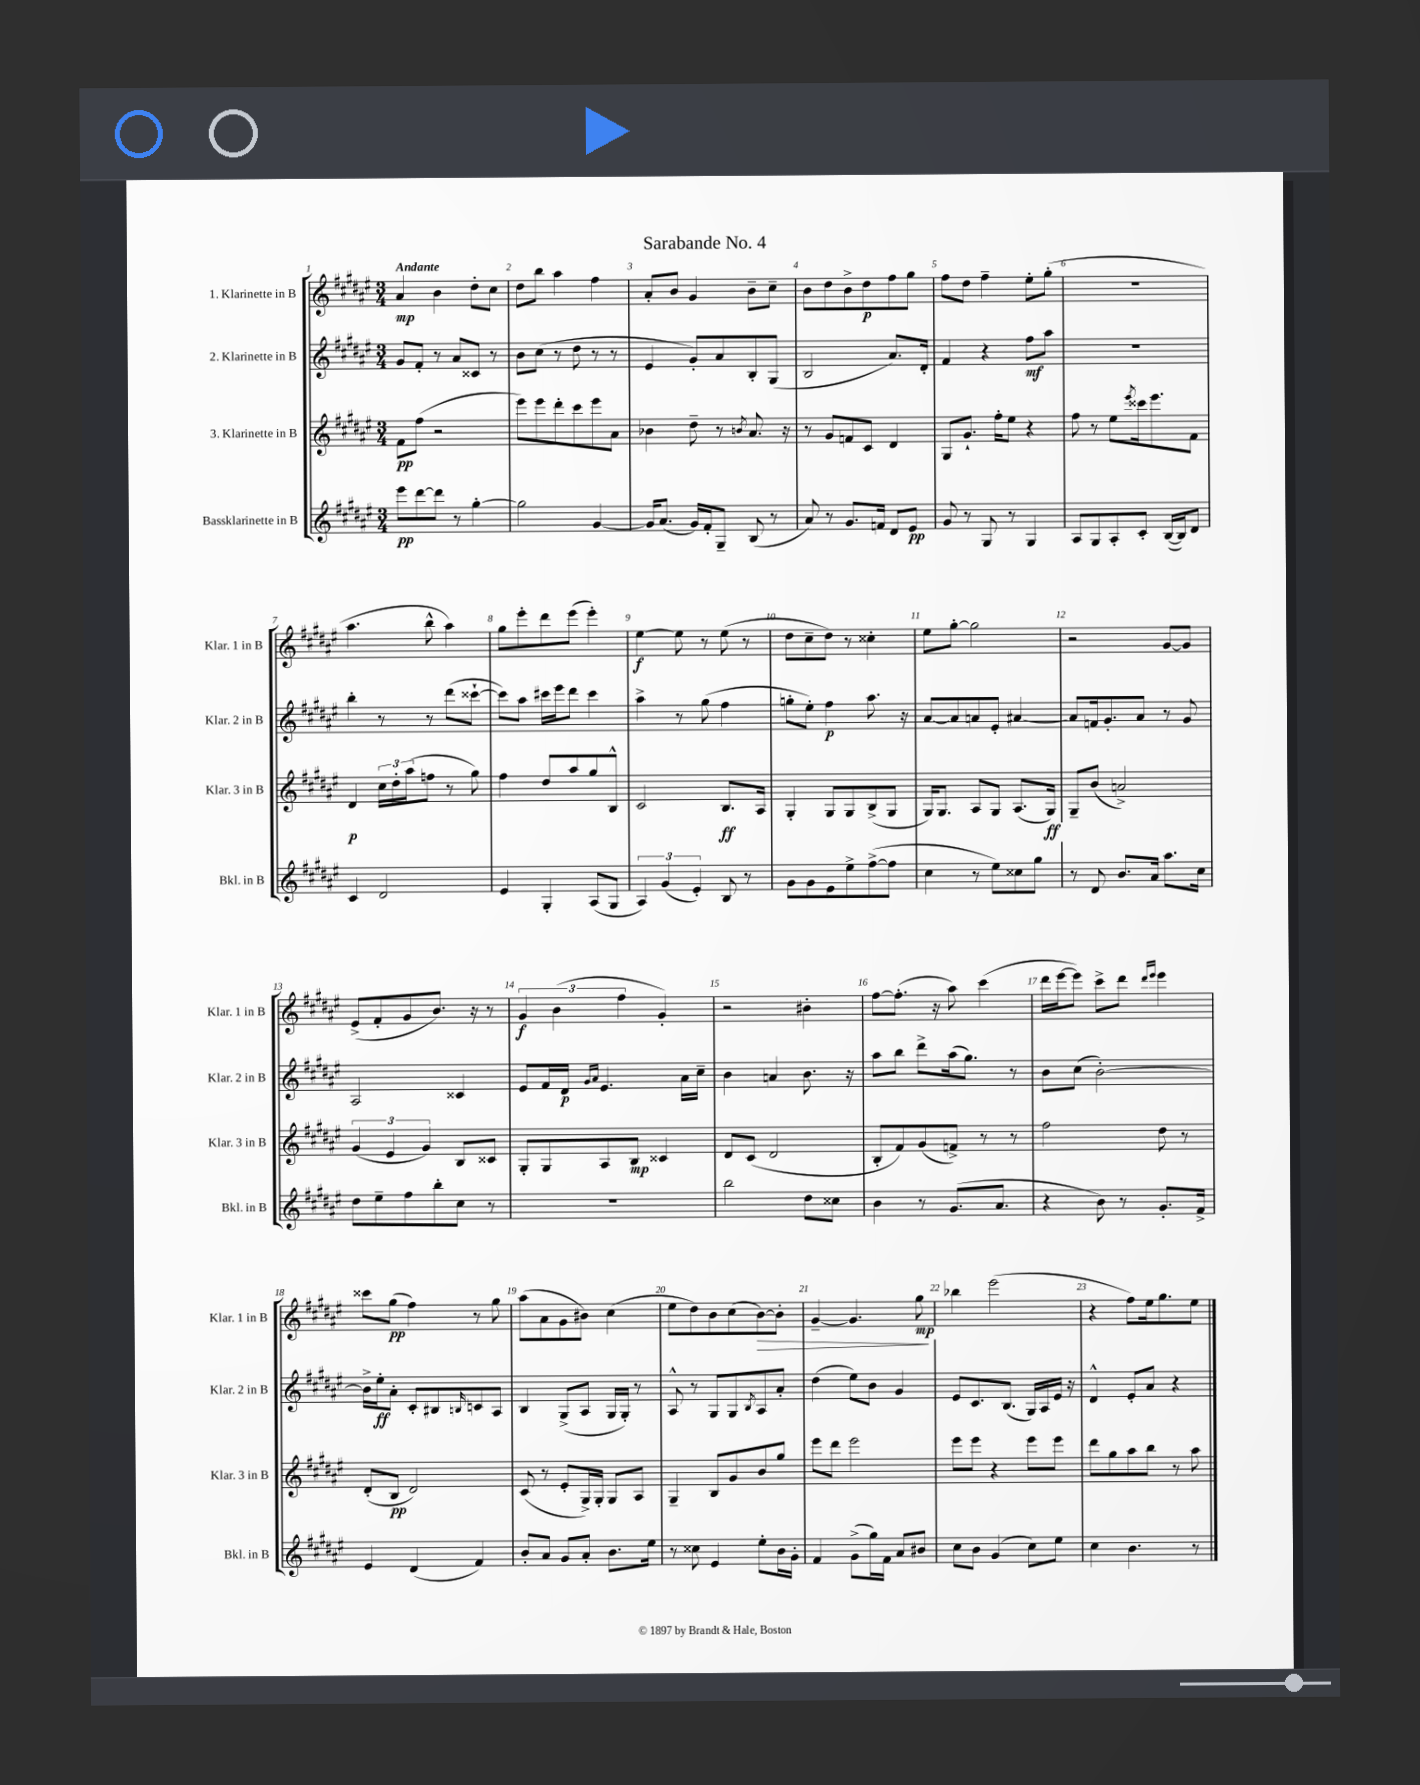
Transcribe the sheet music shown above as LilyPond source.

\header { title = "Sarabande No. 4" }
<<
\new StaffGroup <<
\new Staff = "s0" \with { instrumentName = "1. Klarinette in B" shortInstrumentName = "Klar. 1 in B" } {
    \clef treble \key fis \major \numericTimeSignature \time 3/4 \tempo "Andante"
    ais'4\mp b'4 dis''8-. cis''8 |
    dis''8 b''8 ais''4 fis''4 |
    ais'8-. b'8 gis'4 b'8-- cis''8-- |
    b'8 dis''8 b'8-> dis''8\p fis''8 gis''8 |
    fis''8 dis''8 fis''4-- eis''8-. gis''8-.( |
    R2. |
    ais''4. b''8-^ ais''4) |
    gis''8 eis'''8-. dis'''8 eis'''8( eis'''4-.) |
    eis''4~\f eis''8 r8 eis''8( r8 |
    dis''8 cis''8-- dis''8) r8 cisis''4-. |
    eis''8 gis''8~-. gis''2 |
    r2 gis'8~ gis'8 |
    eis'8->( fis'8-. gis'8 b'8.) r16 r8 |
    \tuplet 3/2 { gis'4\f b'4( fis''4 } gis'4-.) |
    r2 bis'4-. |
    fis''8~ fis''8.-.( r16 ais''8) cis'''4( |
    dis'''16 eis'''16~ eis'''8) cis'''8-> dis'''8 \grace { dis'''16 eis'''16 } eis'''4 |
    cisis'''8 gis''8\pp( fis''4) r8 gis''8 |
    ais''8( ais'8 gis'8 bis'8) cis''4( |
    eis''8 dis''8) b'8 cis''8( b'8~\>) b'8-. |
    gis'4~-- gis'4. gis''8\mp\! |
    bes''4 eis'''2( |
    r4 fis''8) eis''16 gis''8. eis''8 \bar "|." |
}
\new Staff = "s1" \with { instrumentName = "2. Klarinette in B" shortInstrumentName = "Klar. 2 in B" } {
    \clef treble \key fis \major \numericTimeSignature \time 3/4
    gis'8 fis'8-. r8 ais'8 cisis'8 r8 |
    b'8 cis''8( r8 dis''8 r8 r8 |
    eis'4 gis'8-.) ais'8 b8-. gis8( |
    b2 ais'8.) dis'16-. |
    fis'4 r4 fis''8\mf ais''8 |
    R2. |
    b''4-. r8 r8 dis'''8( cisis'''8~-! |
    cisis'''8) ais''8 cis'''16 eis'''16 dis'''8 cis'''4 |
    ais''4-> r8 gis''8( fis''4 |
    g''8-. eis''8-.) fis''4\p ais''8. r16 |
    ais'8~ ais'8 a'8 eis'8-. ais'4~ |
    ais'8 f'16 gis'8.-. ais'8 r8 gis'8 |
    ais2 cisis'4 |
    eis'8 fis'16 dis'16\p \grace { gis'16 ais'16 } eis'4. ais'16 cis''16-- |
    b'4 a'4 b'8. r16 |
    ais''8 b''8 dis'''8-> ais''16( gis''8.) r8 |
    b'8 cis''8( b'2~-.) |
    b'16-> eis''16-.\ff ais'8-. cis'8-. bis8 \grace { b16 } c'8 ais8 |
    b4 gis8->( ais8 gis16 gis16-.) r8 |
    ais8-^ r8 gis8 gis8 \acciaccatura { b8 } ais8 ais'8-. |
    dis''4( eis''8) b'8 gis'4 |
    eis'8 cis'8. b8.( gis16) ais16 eis'16 r16 |
    dis'4-^ eis'8-. ais'8 r4 \bar "|." |
}
\new Staff = "s2" \with { instrumentName = "3. Klarinette in B" shortInstrumentName = "Klar. 3 in B" } {
    \clef treble \key fis \major \numericTimeSignature \time 3/4
    fis'8\pp fis''8( r2 |
    eis'''8) eis'''8 dis'''8-. cis'''8 eis'''8 ais'8 |
    bes'4 dis''8-- r8 \acciaccatura { b'8 } ais'8. r16 |
    r8 gis'8 f'8 cis'8 dis'4 |
    gis8 gis'8.-! fis''16-. eis''8 r4 |
    fis''8 r8 eis''8 \acciaccatura { eis'''8 } cisis'''16 eis'''8. fis'8 |
    dis'4\p \tuplet 3/2 { cis''16 dis''16-. ais''16( } f''8 r8 gis''8) |
    fis''4 dis''8 ais''8 gis''8 b8-^ |
    cis'2 b8.\ff ais16 |
    gis4-. gis8 gis8 b8->( gis8 |
    gis16) gis8. ais8 gis8 ais8.( gis16\ff) |
    gis8-- b'8( a'2->) |
    \tuplet 3/2 { gis'4( eis'4 gis'4) } b8 cisis'8 |
    gis8-. gis8 ais8 b8\mp cisis'4 |
    dis'8 cis'8( dis'2 |
    b8-. fis'8) gis'8( f'8->) r8 r8 |
    fis''2 dis''8 r8 |
    dis'8-.( b8\pp dis'2) |
    cis'8( r8 eis'8-. gis16->) gis16-. gis8 ais8 |
    gis4-- b8 gis'8 b'8 gis''8 |
    eis'''8 dis'''8 eis'''2 |
    eis'''8 eis'''8 r4 eis'''8 eis'''8 |
    dis'''8 gis''8 ais''8 b''8 r8 ais''8 \bar "|." |
}
\new Staff = "s3" \with { instrumentName = "Bassklarinette in B" shortInstrumentName = "Bkl. in B" } {
    \clef treble \key fis \major \numericTimeSignature \time 3/4
    eis'''8\pp dis'''8~ dis'''8 r8 gis''4~-. |
    gis''2 gis'4~ |
    gis'16 ais'8.( gis'16) fis'16-. gis8-- b8( r8 |
    ais'8) r8 gis'8. f'16 dis'8 eis'8\pp |
    gis'8 r8 gis8 r8 gis4 |
    ais8 gis8 ais8-. cis'8-. b16~( b16) dis'8 |
    cis'4 dis'2 |
    eis'4 gis4-. ais8( gis8 |
    \tuplet 3/2 { ais4) gis'4( eis'4-.) } b8 r8 |
    gis'8 gis'8 eis'8 eis''8-> fis''8~->( fis''8 |
    cis''4 r8 eis''8) cisis''8 gis''8 |
    r8 dis'8 b'8. ais'16 ais''8. cis''16 |
    dis''8 eis''8-- fis''8 b''8-. cis''8 r8 |
    R2. |
    b''2 dis''8 cisis''8 |
    b'4 r8 gis'8.( ais'8. |
    r4 b'8) r8 gis'8.-. fis'16-> |
    eis'4 dis'4( fis'4) |
    b'8-. ais'8 gis'8 ais'8-. b'8. eis''16 |
    r8 cisis''8 eis'4 eis''8-. b'16 gis'16-. |
    fis'4 gis'8->( gis''16) fis'16 ais'8 bis'8 |
    cis''8 b'8 gis'4( cis''8) eis''8 |
    cis''4 b'4. r8 \bar "|." |
}
>>
>>
\layout { \context { \Score \override BarNumber.break-visibility = ##(#f #t #t) barNumberVisibility = #all-bar-numbers-visible } }
